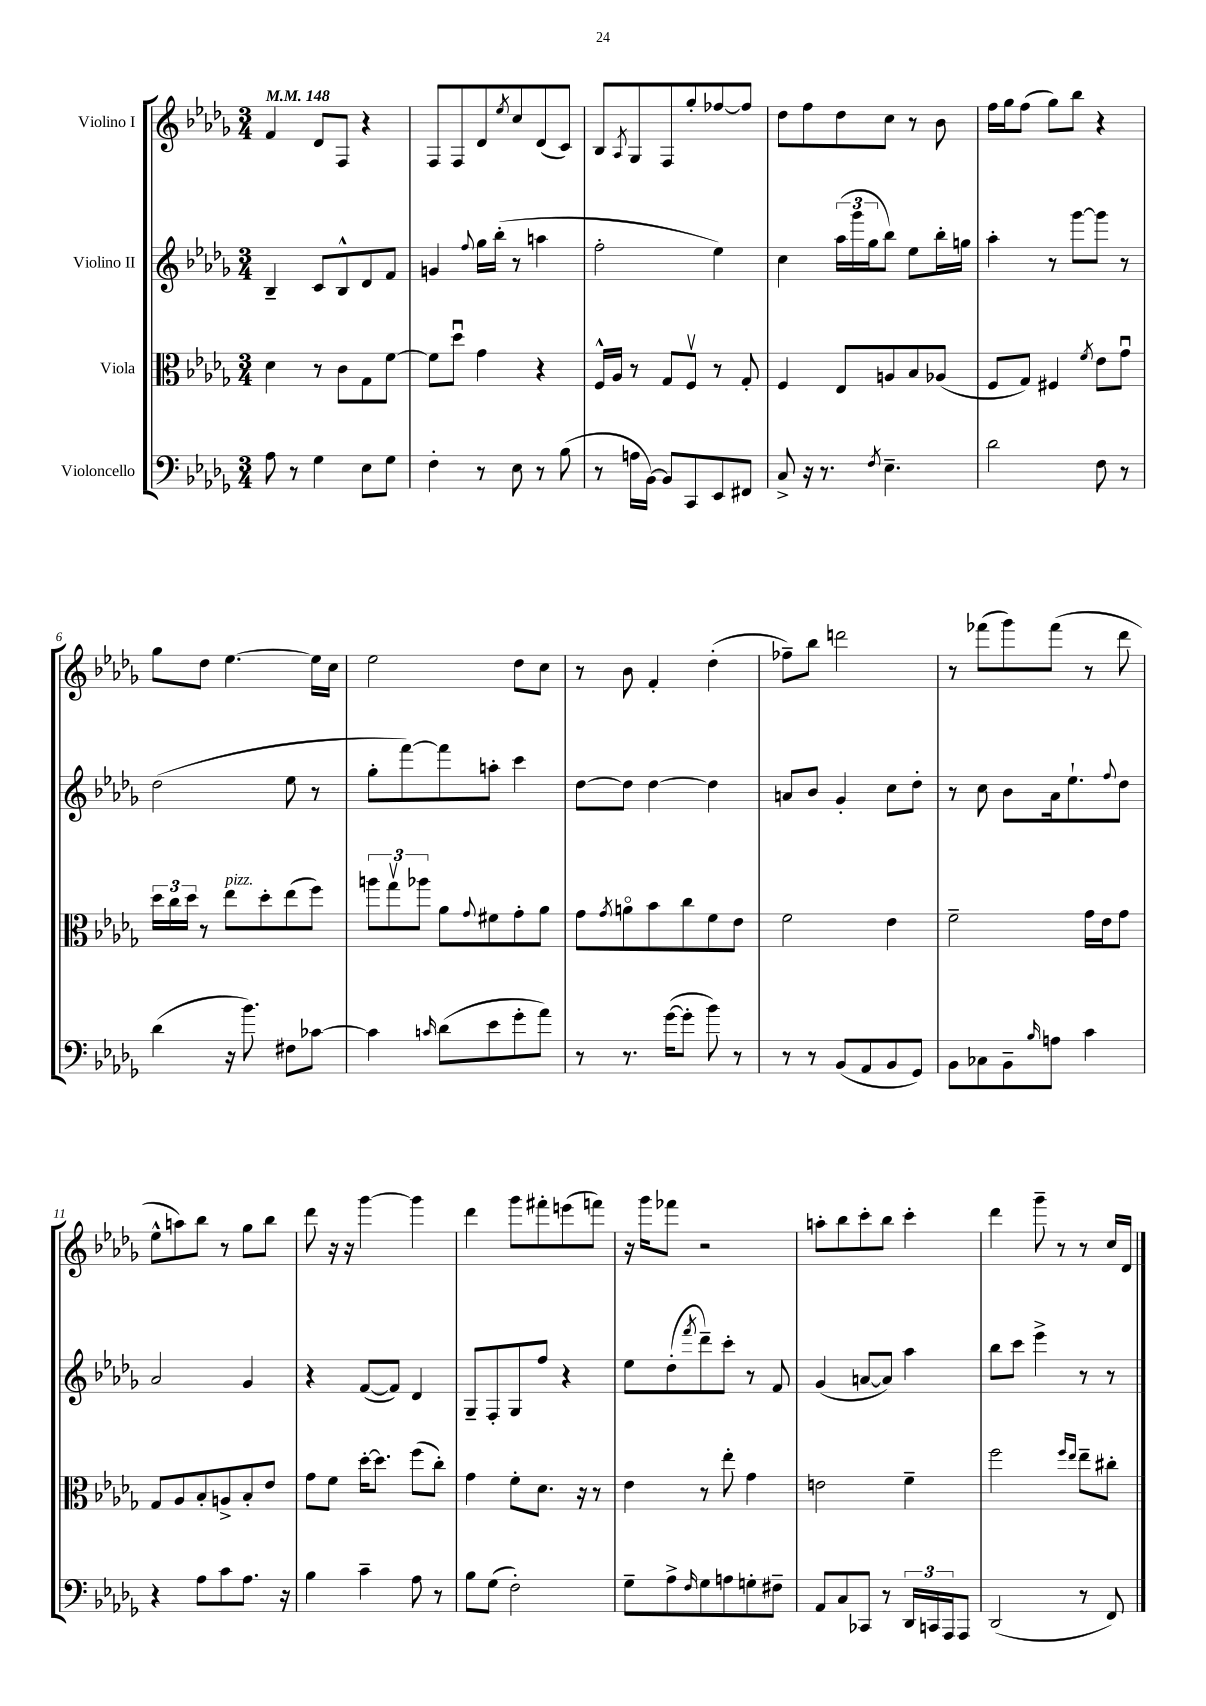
<<
\new StaffGroup <<
\new Staff = "s0" \with { instrumentName = "Violino I" } {
    \clef treble \key des \major \numericTimeSignature \time 3/4 \tempo 4 = 148
    f'4 des'8 f8 r4 |
    f8 f8 des'8 \acciaccatura { ees''8 } c''8 des'8( c'8) |
    bes8 \acciaccatura { aes8 } ges8 f8 ges''8-. fes''8~ fes''8 |
    des''8 f''8 des''8 c''8 r8 bes'8 |
    f''16 ges''16 f''8( ges''8) bes''8 r4 |
    ges''8 des''8 ees''4.~ ees''16 c''16 |
    ees''2 des''8 c''8 |
    r8 bes'8 f'4-. des''4-.( |
    fes''8--) bes''8 d'''2 |
    r8 fes'''8( ges'''8) fes'''8( r8 des'''8 |
    ees''8-^ a''8) bes''8 r8 ges''8 bes''8 |
    des'''8 r16 r16 ges'''4~ ges'''4 |
    des'''4 ges'''8 fis'''8-. e'''8( f'''8) |
    r16 ges'''16 fes'''8 r2 |
    a''8-. bes''8 c'''8-. bes''8 c'''4-. |
    des'''4 ges'''8-- r8 r8 c''16 des'16 \bar "|." |
}
\new Staff = "s1" \with { instrumentName = "Violino II" } {
    \clef treble \key des \major \numericTimeSignature \time 3/4
    bes4-- c'8 bes8-^ des'8 f'8 |
    g'4 \appoggiatura { f''8 } ges''16 bes''16-.( r8 a''4 |
    f''2-. ees''4) |
    c''4 \tuplet 3/2 { aes''16( ges'''16 ges''16 } bes''8) ees''8 bes''16-. g''16 |
    aes''4-. r8 ges'''8~ ges'''8 r8 |
    des''2( ees''8 r8 |
    ges''8-. f'''8~) f'''8 a''8-. c'''4 |
    des''8~ des''8 des''4~ des''4 |
    a'8 bes'8 ges'4-. c''8 des''8-. |
    r8 c''8 bes'8 aes'16 ees''8.-! \appoggiatura { f''8 } des''8 |
    aes'2 ges'4 |
    r4 f'8~( f'8) des'4 |
    ges8-- f8-. ges8 f''8 r4 |
    ees''8 des''8-.( \acciaccatura { f'''8 } des'''8--) c'''8-. r8 f'8 |
    ges'4( a'8~ a'8) aes''4 |
    bes''8 c'''8 ees'''4-> r8 r8 \bar "|." |
}
\new Staff = "s2" \with { instrumentName = "Viola" } {
    \clef alto \key des \major \numericTimeSignature \time 3/4
    des'4 r8 c'8 ges8 f'8~ |
    f'8 des''8\downbow ges'4 r4 |
    f16-^ aes16 r8 ges8 f8\upbow r8 ges8-. |
    f4 ees8 a8 bes8 aes8( |
    f8 ges8) fis4 \acciaccatura { f'8 } ees'8 ges'8\downbow |
    \tuplet 3/2 { des''16 c''16 des''16 } r8 ees''8^\markup { \italic "pizz." } des''8-. ees''8( f''8) |
    \tuplet 3/2 { a''8 ges''8\upbow aes''8 } aes'8 \appoggiatura { ges'8 } fis'8 ges'8-. aes'8 |
    ges'8 \acciaccatura { ges'8 } a'8\flageolet bes'8 c''8 f'8 ees'8 |
    f'2 ees'4 |
    f'2-- ges'16 ees'16 ges'8 |
    ges8 aes8 bes8-. a8-> bes8-. ees'8 |
    ges'8 f'8 des''16~-. des''8. f''8( c''8-.) |
    ges'4 f'8-. des'8. r16 r8 |
    ees'4 r8 ees''8-. ges'4 |
    e'2 f'4-- |
    f''2 \grace { f''16 ees''16 } ees''8-- cis''8-. \bar "|." |
}
\new Staff = "s3" \with { instrumentName = "Violoncello" } {
    \clef bass \key des \major \numericTimeSignature \time 3/4
    aes8 r8 ges4 ees8 ges8 |
    f4-. r8 ees8 r8 bes8( |
    r8 a16 bes,16~) bes,8 c,8 ees,8 fis,8 |
    c8-> r16 r8. \acciaccatura { f8 } ees4.-- |
    des'2 f8 r8 |
    des'4( r16 bes'8.) fis8 ces'8~ |
    ces'4 \grace { c'16 } des'8( ees'8 ges'8-. aes'8) |
    r8 r8. ges'16~( ges'8-. bes'8) r8 |
    r8 r8 bes,8( aes,8 bes,8 ges,8) |
    bes,8 ces8 bes,8-- \grace { bes16 } a8 c'4 |
    r4 aes8 c'8 aes8. r16 |
    bes4 c'4-- aes8 r8 |
    bes8 ges8( f2-.) |
    ges8-- aes8-> \grace { f16 } ges8 a8 g8-. fis8-- |
    aes,8 c8 ces,8 r8 \tuplet 3/2 { des,16 c,16 aes,,16 } aes,,8 |
    des,2( r8 f,8) \bar "|." |
}
>>
>>
